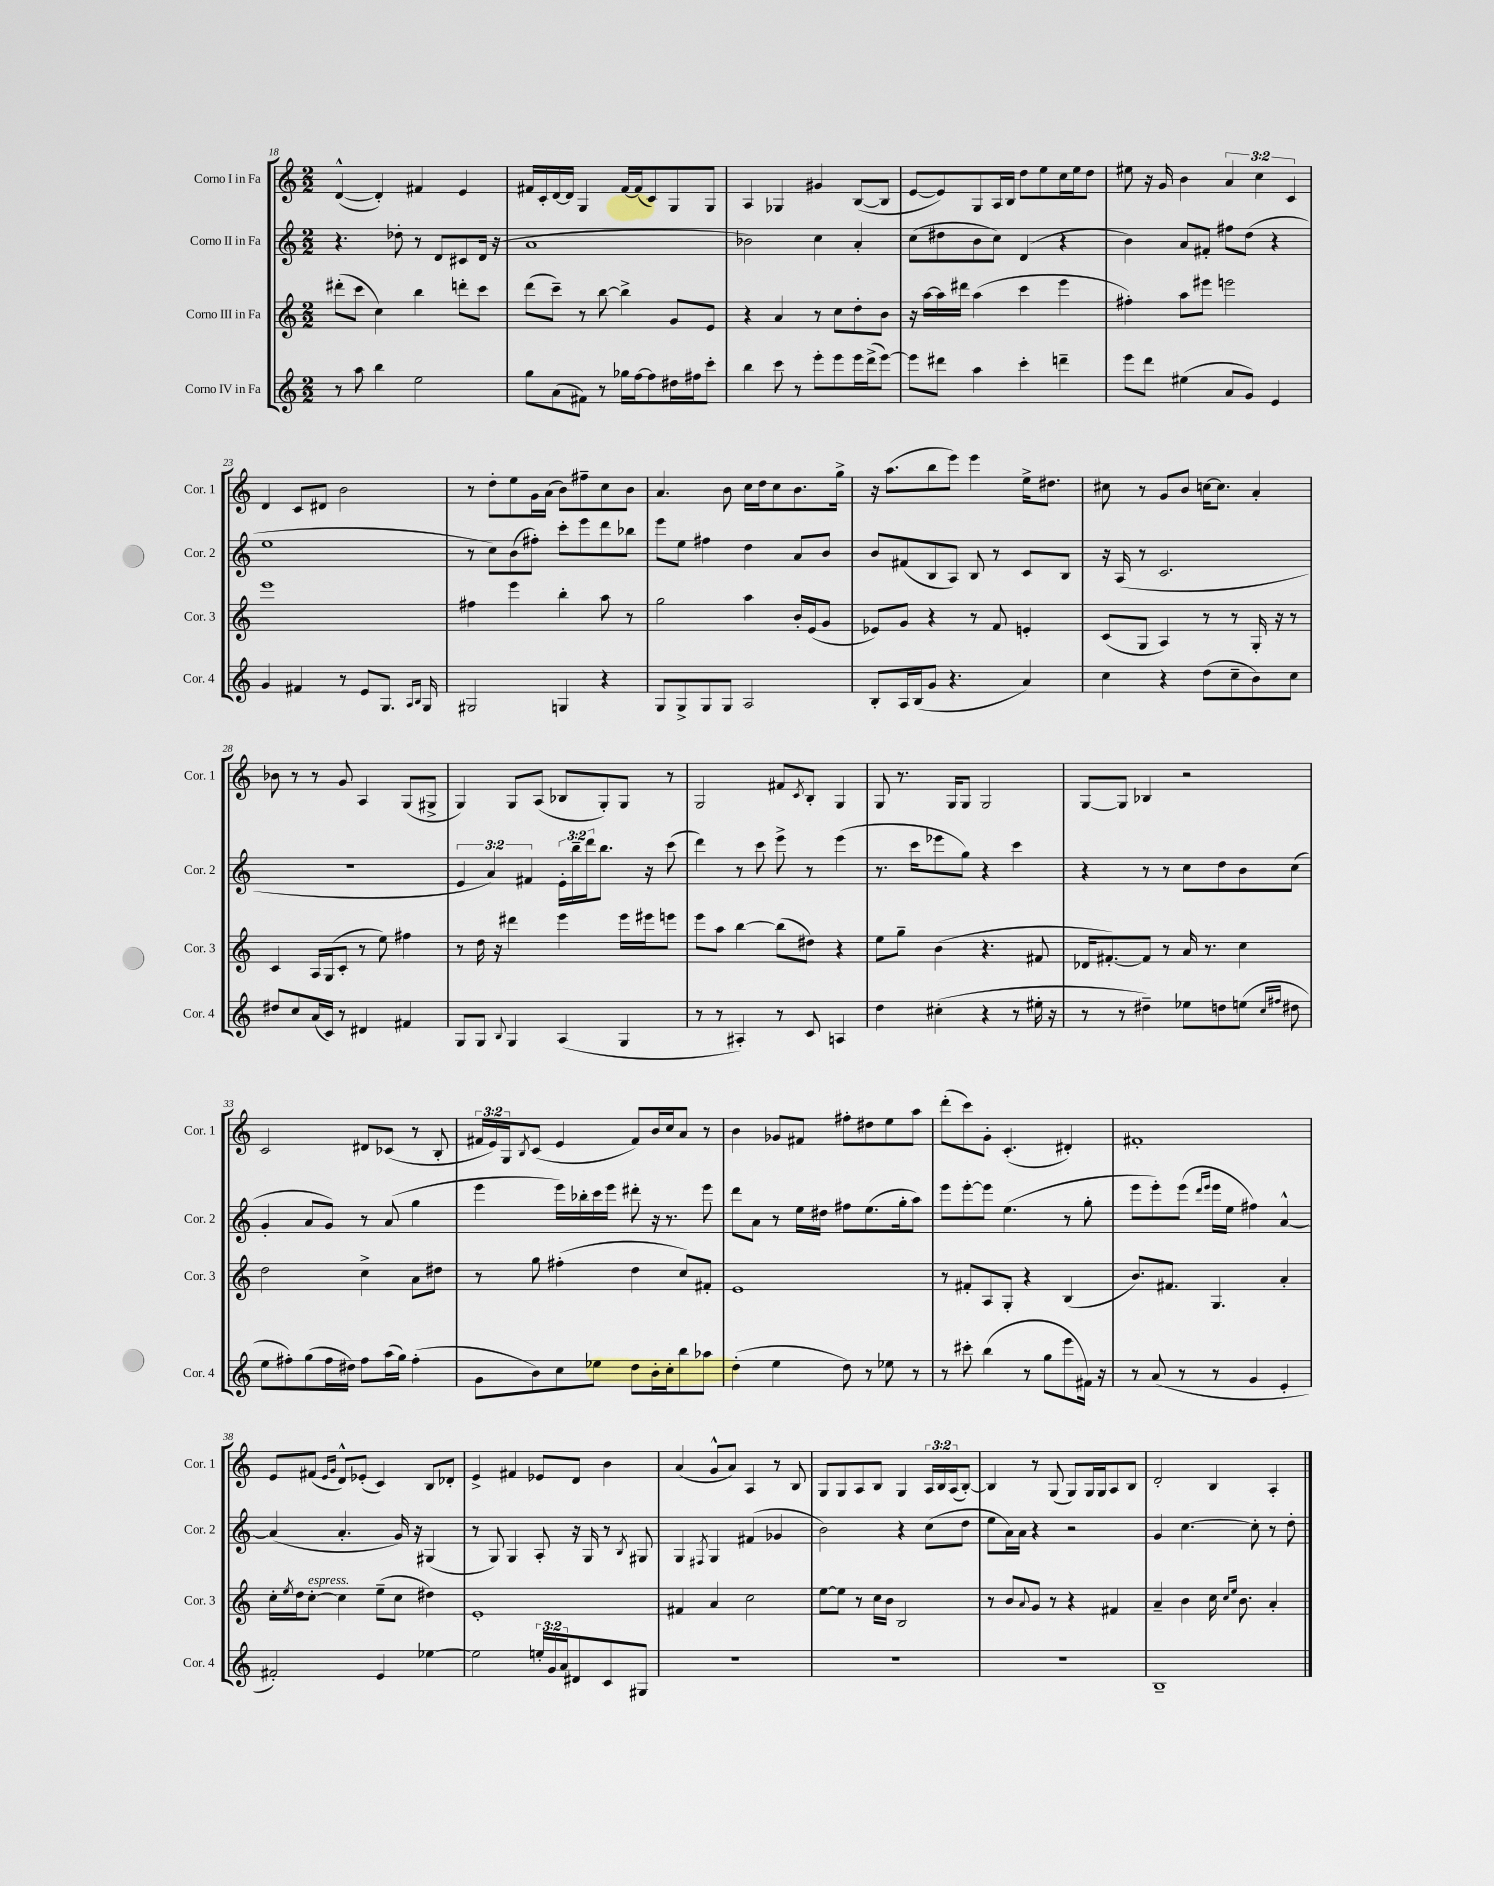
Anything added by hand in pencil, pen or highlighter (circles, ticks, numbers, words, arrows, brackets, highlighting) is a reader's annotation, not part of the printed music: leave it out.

**kern	**kern	**kern	**kern
*staff4	*staff3	*staff2	*staff1
*clefG2	*clefG2	*clefG2	*clefG2
*k[]	*k[]	*k[]	*k[]
*M2/2	*M2/2	*M2/2	*M2/2
8r	(8ddd#'	4.r	([4d^^
8aa	8ccc	.	.
4bb	4cc)	.	4d'])
.	.	8dd-'	.
2ee	4bb	8r	4f#
.	.	8d	.
.	8ddd'	8c#	4e
.	8ccc	(16d	.
.	.	16r	.
=	=	=	=
8gg	(8ddd	1a	16f#
.	.	.	16c'
(8a	8ccc~)	.	[16d
.	.	.	16d]
8f#)	8r	.	4G
8r	[8bb	.	.
16gg-	4bb^]	.	[16f#
[16ff	.	.	(16f#]
8ff]	.	.	8c)
16dd#	8g	.	8G
16ff#	.	.	.
8ccc'	8e	.	8G
=	=	=	=
4bb	4r	2b-)	4A
8ccc	4a	.	4G-
8r	.	.	.
8eee'	8r	4cc	4g#
8eee	8cc	.	.
16eee	8dd'	4a'	([8B
(16ddd^	.	.	.
[8eee)	8b	.	8B]
=	=	=	=
8eee]	16r	(8cc	[8e
.	[16aa	.	.
8ddd#	16aa]	8dd#	8e])
.	16ddd#	.	.
4aa	(4aa	8b	8G
.	.	8cc)	16A
.	.	.	16B
4ccc'	4ccc	(4d	8dd
.	.	.	8ee
4ddd~	4eee	4r	16cc
.	.	.	16ee
.	.	.	8dd
=	=	=	=
8eee	4ff#')	4b)	8ee#
8ddd	.	.	16r
.	.	.	16g
(4ee#	8aa	8a	4b
.	8eee#	8f#'	.
8a	2eee	8ff#	6a
8g)	.	(8dd	.
.	.	.	6cc
4e	.	4r	.
.	.	.	6c
=	=	=	=
4g	1eee	1ee	4d
4f#	.	.	8c
.	.	.	8d#
8r	.	.	2b
8e	.	.	.
8.G	.	.	.
16qqA	.	.	.
16qqB	.	.	.
16G	.	.	.
=	=	=	=
2G#	4ff#	8r	8r
.	.	8cc)	8dd'
.	4eee	(8b	8ee
.	.	8ff#')	16g
.	.	.	(16a
4G	4bb'	8ccc'	8b)
.	.	8eee	8ff#~
4r	8aa	8ddd	8cc
.	8r	8bb-	8b
=	=	=	=
8G	2gg	8eee	4.a
8G^	.	8ee	.
8G	.	4ff#	.
8G	.	.	8b
2A	4aa	4dd	16cc
.	.	.	16dd
.	.	.	8cc
.	16b'	8a	8.b
.	(16e	.	.
.	8g	8b	.
.	.	.	16gg^
=	=	=	=
8B'	8e-)	8b	16r
.	.	.	(8.aa
16A	8g	(8f#	.
(16B	.	.	.
8g	4r	8B	8bb
4.r	.	8A)	8eee)
.	8r	8B	4eee
.	8f	8r	.
4a)	4e'	8c	16ee^
.	.	.	8.dd#
.	.	8B	.
=	=	=	=
4cc	(8c	16r	8cc#
.	.	(16A	.
.	8G	8r	8r
4r	4A)	2.c	8g
.	.	.	8b
(8dd	8r	.	[16cc
.	.	.	8.cc]
8cc~	8r	.	.
8b)	16G'	.	4a'
.	16r	.	.
8cc	8r	.	.
=	=	=	=
8dd#	4c	1r	8b-
8cc	.	.	8r
(16a	16A	.	8r
16c)	(16G	.	.
8r	8c'	.	8g
4d#	8r	.	4A
.	8ee)	.	.
4f#	4ff#	.	(8G
.	.	.	8G#^
=	=	=	=
8G	8r	6e	4G)
8G	16dd	.	.
.	.	6a)	.
.	16r	.	.
8qqB	.	.	.
4G	4ddd#	.	8G
.	.	6f#	.
.	.	.	(8A
(4A	4eee	24e'	8B-
.	.	24bb~	.
.	.	24ddd	.
.	.	8.bb	8G')
4G	16eee	.	8G
.	16eee#	16r	.
.	8eee	(8ccc	8r
=	=	=	=
8r	8eee	4ddd)	2G
8r	8aa	.	.
4A#')	[4bb	8r	.
.	.	8ccc	.
8r	(8bb]	8eee^	8f#
.	.	.	8qc
8c	8dd#)	8r	8B'
4A	4r	(4eee	4G
=	=	=	=
4dd	8ee	8.r	8G
.	8gg~	.	8.r
.	.	16ccc	.
(4cc#'	(4b	8eee-	.
.	.	.	16G
.	.	8gg)	8G
4r	4.r	4r	2G
8r	.	4ccc	.
16ee#'	8f#	.	.
16r	.	.	.
=	=	=	=
8r	16d-	4r	[8G
.	[8.f#')	.	.
8r	.	.	8G]
4dd#~)	8f#]	8r	4B-
.	8r	8r	.
8ee-	16a	8cc	2r
.	8.r	.	.
8dd	.	8dd	.
(8ee	4cc	8b	.
16qqcc	.	.	.
16qqff#	.	.	.
8dd#	.	(8cc	.
=	=	=	=
8ee	2dd	4g'	2c
8ff#')	.	.	.
(8gg	.	8a	.
16ff#	.	8g)	.
16dd#)	.	.	.
8ff#	4cc^	8r	8d#
(16aa	.	(8a	(8c-
16gg)	.	.	.
(4ff#'	8a	4gg	8r
.	8dd#	.	8B'
=	=	=	=
8g	8r	4eee	24f#
.	.	.	24e)
.	.	.	24G
.	.	.	8qB
8b)	8gg	.	(8c
8cc	(4ff#'	16eee)	4e
.	.	16bb-'	.
8ee-	.	16ccc	.
.	.	16eee	.
8dd	4dd	8ddd#'	8f#)
16b'	.	16r	16b
16cc'	.	8.r	16cc
8bb	8cc)	.	8a
8aa-	8f#'	8eee	8r
=	=	=	=
(4dd'	1e	8ddd	4b
.	.	8a	.
4ee	.	8r	8g-
.	.	16ee	8f#
.	.	16dd#	.
8dd)	.	8ff#	8ff#'
8r	.	(8.ee	8dd#
8ee-	.	.	8ee
.	.	16gg'	.
8r	.	8aa)	8aa
=	=	=	=
8r	8r	8eee	(8ddd'
8ccc#'	8f#'	[8eee'	8ccc)
(4bb	8A	8eee]	8g'
.	8G'	(4.ee	(4.c'
8r	4r	.	.
8gg	.	.	.
8eee	(4B	8r	4d#')
16f#)	.	8gg'	.
16r	.	.	.
=	=	=	=
8r	8.b)	8eee	1f#'
(8a	.	8eee')	.
.	8.f#	.	.
8r	.	(8eee	.
.	.	16qqddd	.
.	.	16qqeee	.
8r	4.G	16eee	.
.	.	16ee	.
4g	.	4ff#)	.
4e'	4a'	[4a^^	.
=	=	=	=
2f#')	16cc'	(4a]	8e
.	8qee	.	.
.	16dd	.	.
.	[8cc'	.	(8f#
.	.	.	16qqe
.	.	.	16qqg
.	4cc]	4.a'	8d^^)
.	.	.	(8e-'
4e	(8ee~	.	4c)
.	8cc	16g)	.
.	.	16r	.
[4ee-	4dd#)	(4G#	8B
.	.	.	8d-'
=	=	=	=
2ee-]	1e'	8r	4e^
.	.	8G)	.
.	.	4G	4f#
24ee'	.	8A'	8e-
24g	.	.	.
24a	.	.	.
8d#	.	16r	8d
.	.	16G	.
8c	.	8r	4b
.	.	8qB	.
8G#	.	8G#	.
=	=	=	=
1r	4f#	4G	(4a
.	.	8qF#	.
.	4a	4G	8g^^
.	.	.	8a)
.	2cc	(4f#	4A
.	.	4g-	8r
.	.	.	8B
=	=	=	=
1r	[8ee	2b)	8G
.	8ee]	.	8G
.	8r	.	8A
.	16cc	.	8B
.	16b	.	.
.	2B	4r	4G
.	.	(8cc	24A
.	.	.	24B
.	.	.	(24A
.	.	8dd	[8B')
=	=	=	=
1r	8r	8ee	4B]
.	8b	16a)	.
.	.	16a	.
.	8qqa	.	.
.	8g	4r	8r
.	8r	.	(8G
.	4r	2r	8G)
.	.	.	16G
.	.	.	16G
.	4f#	.	8A
.	.	.	8B
=	=	=	=
1B~	4a~	4g	2d'
.	4b	[4.cc	.
.	16cc	.	4B
.	16qqcc	.	.
.	16qqee	.	.
.	8.b	.	.
.	.	8cc']	.
.	4a'	8r	4A'
.	.	8dd'	.
==	==	==	==
*-	*-	*-	*-
